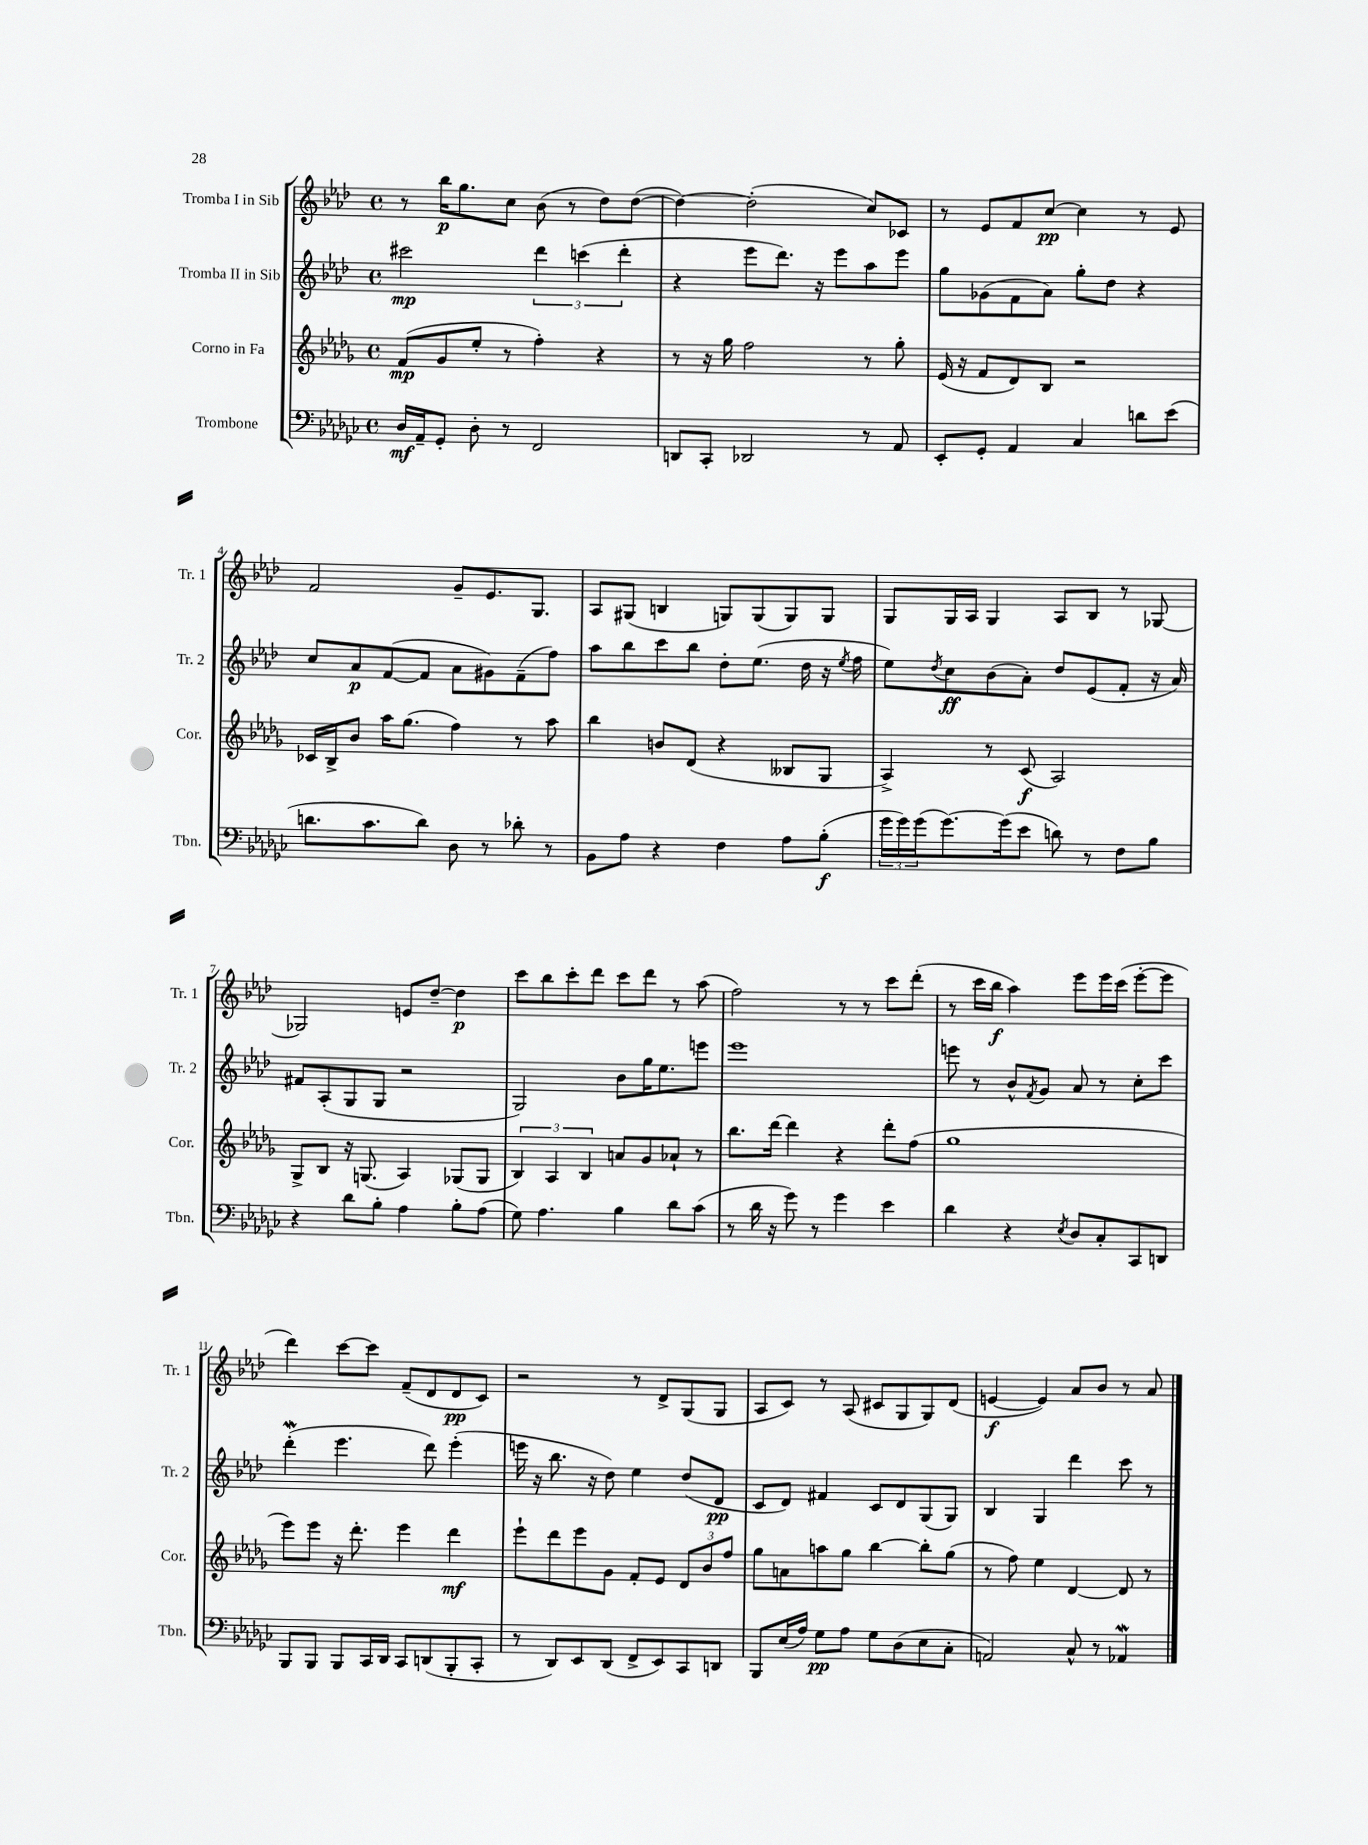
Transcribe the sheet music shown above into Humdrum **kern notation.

**kern	**kern	**kern	**kern
*staff4	*staff3	*staff2	*staff1
*clefF4	*clefG2	*clefG2	*clefG2
*k[b-e-a-d-g-c-]	*k[b-e-a-d-g-]	*k[b-e-a-d-]	*k[b-e-a-d-]
*M4/4	*M4/4	*M4/4	*M4/4
*met(c)	*met(c)	*met(c)	*met(c)
16D-	(8f	2ccc#	8r
16AA-~	.	.	.
8GG-'	8g-	.	16bb-
.	.	.	8.gg
8D-'	8ee-'	.	.
8r	8r	.	8cc
2FF	4ff')	6ddd-	(8b-
.	.	.	8r
.	.	(6ccc	.
.	4r	.	8dd-)
.	.	6ddd-'	.
.	.	.	([8dd-
=	=	=	=
8DD	8r	4r	4dd-_)
8CC-'	16r	.	.
.	16gg-	.	.
2DD-	2ff	8eee-	(2dd-']
.	.	8.ddd-)	.
.	.	16r	.
.	.	8eee-	.
8r	8r	8aa-	8cc)
8AA-	8gg-'	8eee-	8c-
=	=	=	=
8EE-'	(16e-	8gg	8r
.	16r	.	.
8GG-'	8f	(8g-	8e-
4AA-	8d-)	8f	8f
.	8B-	8a-)	[8cc
4C-	2r	8gg'	4cc]
.	.	8dd-	.
8d	.	4r	8r
(8e-	.	.	8e-
=	=	=	=
8.d	16c-	8cc	2f
.	16B-^	.	.
.	8b-	8a-	.
8.c-	.	.	.
.	16aa-	([8f	.
.	(8.gg-	.	.
8d)	.	8f]	.
8D-	4ff)	8a-	8g~
8r	.	8g#)	8.e-
8d-'	8r	(8f~	.
.	.	.	8.G
8r	8aa-	8ff)	.
=	=	=	=
8BB-	4bb-	8aa-	8A-
8A-	.	8bb-	(8G#
4r	8b	8ccc	4B
.	(8d-	8bb-	.
4F	4r	8dd-'	8G)
.	.	(8.ee-	(8G
8A-	8B--	.	8G)
.	.	16dd-	.
(8B-'	8G-	16r	8G
.	.	8qee-	.
.	.	16ff	.
=	=	=	=
24g-	4A-^)	8ee-)	8G
24g-)	.	.	.
(24g-	.	.	.
.	.	8qdd-	.
[8.g-)	.	8cc	16G
.	.	.	16A-
.	8r	(8b-	4G
(16g-]	.	.	.
8e-	(8c	8a-')	.
8d)	2A-)	8dd-	8A-
8r	.	(8e-	8B-
8F	.	8f'	8r
8B-	.	16r	[8G-
.	.	16a-)	.
=	=	=	=
4r	8G-^	8f#	2G-]
.	8B-	(8A-'	.
8d-	16r	8G	.
.	(8.G	.	.
8B-'	.	8G	.
4A-	4A-)	2r	8e
.	.	.	[8dd-~
8B-'	(8G-	.	4dd-]
(8A-	8G-	.	.
=	=	=	=
8G-)	6B-)	2G)	8ccc
4.A-	.	.	8bb-
.	6A-	.	.
.	.	.	8ccc'
.	6B-	.	.
.	.	.	8ddd-
4B-	8a	8b-	8ccc
.	8g-	16gg	8ddd-
.	.	8.ee-	.
8d-	8a-`	.	8r
(8c-	8r	8eee	(8aa-
=	=	=	=
8r	8.bb-	1eee-	2ff)
16d-	.	.	.
16r	[16ddd-	.	.
8g-)	4ddd-]	.	.
8r	.	.	.
4g-	4r	.	8r
.	.	.	8r
4e-	8ddd-'	.	8ccc
.	(8ff	.	(8ddd-'
=	=	=	=
4d-	1gg-	8eee	8r
.	.	8r	16ccc
.	.	.	16bb-
4r	.	8b-^^	4aa-)
.	.	8qf	.
.	.	8g	.
8qE-	.	.	.
8D-	.	8a-	8eee-
8C-'	.	8r	16eee-
.	.	.	(16ccc
8CC-	.	8cc'	[8eee-'
8DD	.	8ccc	8eee-]
=	=	=	=
8BBB-	8eee-)	(4ddd-'	4ddd-)
8BBB-	8eee-	.	.
8BBB-	16r	4.eee-	[8ccc
.	8.ddd-'	.	.
16CC-	.	.	8ccc]
16DD-	.	.	.
8CC-	4eee-	.	(8f~
(8DD	.	8ddd-)	8d-
8BBB-'	4ddd-	(4eee-'	8d-
8CC-'	.	.	8c)
=	=	=	=
8r	8eee-`	16eee	2r
.	.	16r	.
8DD-)	8ddd-	8.bb-	.
8EE-	8eee-	.	.
.	.	16r	.
(8DD-	8g-	8dd-)	.
8FF^	8f'	4ee-	8r
8EE-)	8e-	.	8d-^
8CC-	12d-	(8dd-	(8G
.	12b-	.	.
8DD	.	8d-	8G
.	12ff	.	.
=	=	=	=
8BBB-	8gg-	8c	8A-
(16E-	8a	8d-)	8c)
16A-)	.	.	.
8G-	8aa	4f#	8r
8A-	8gg-	.	(8A-
8G-	[4bb-	8c	8c#
(8D-	.	8d-	8G
8E-	8bb-']	(8G	8G)
8C-'	(8gg-	8G)	(8d-
=	=	=	=
2AA)	8r	4B-	[4e
.	8ff)	.	.
.	4ee-	4G	4e])
8C-^^	[4d-	4ddd-	8a-
8r	.	.	8b-
4AA-	8d-]	8ccc	8r
.	8r	8r	8a-
==	==	==	==
*-	*-	*-	*-
